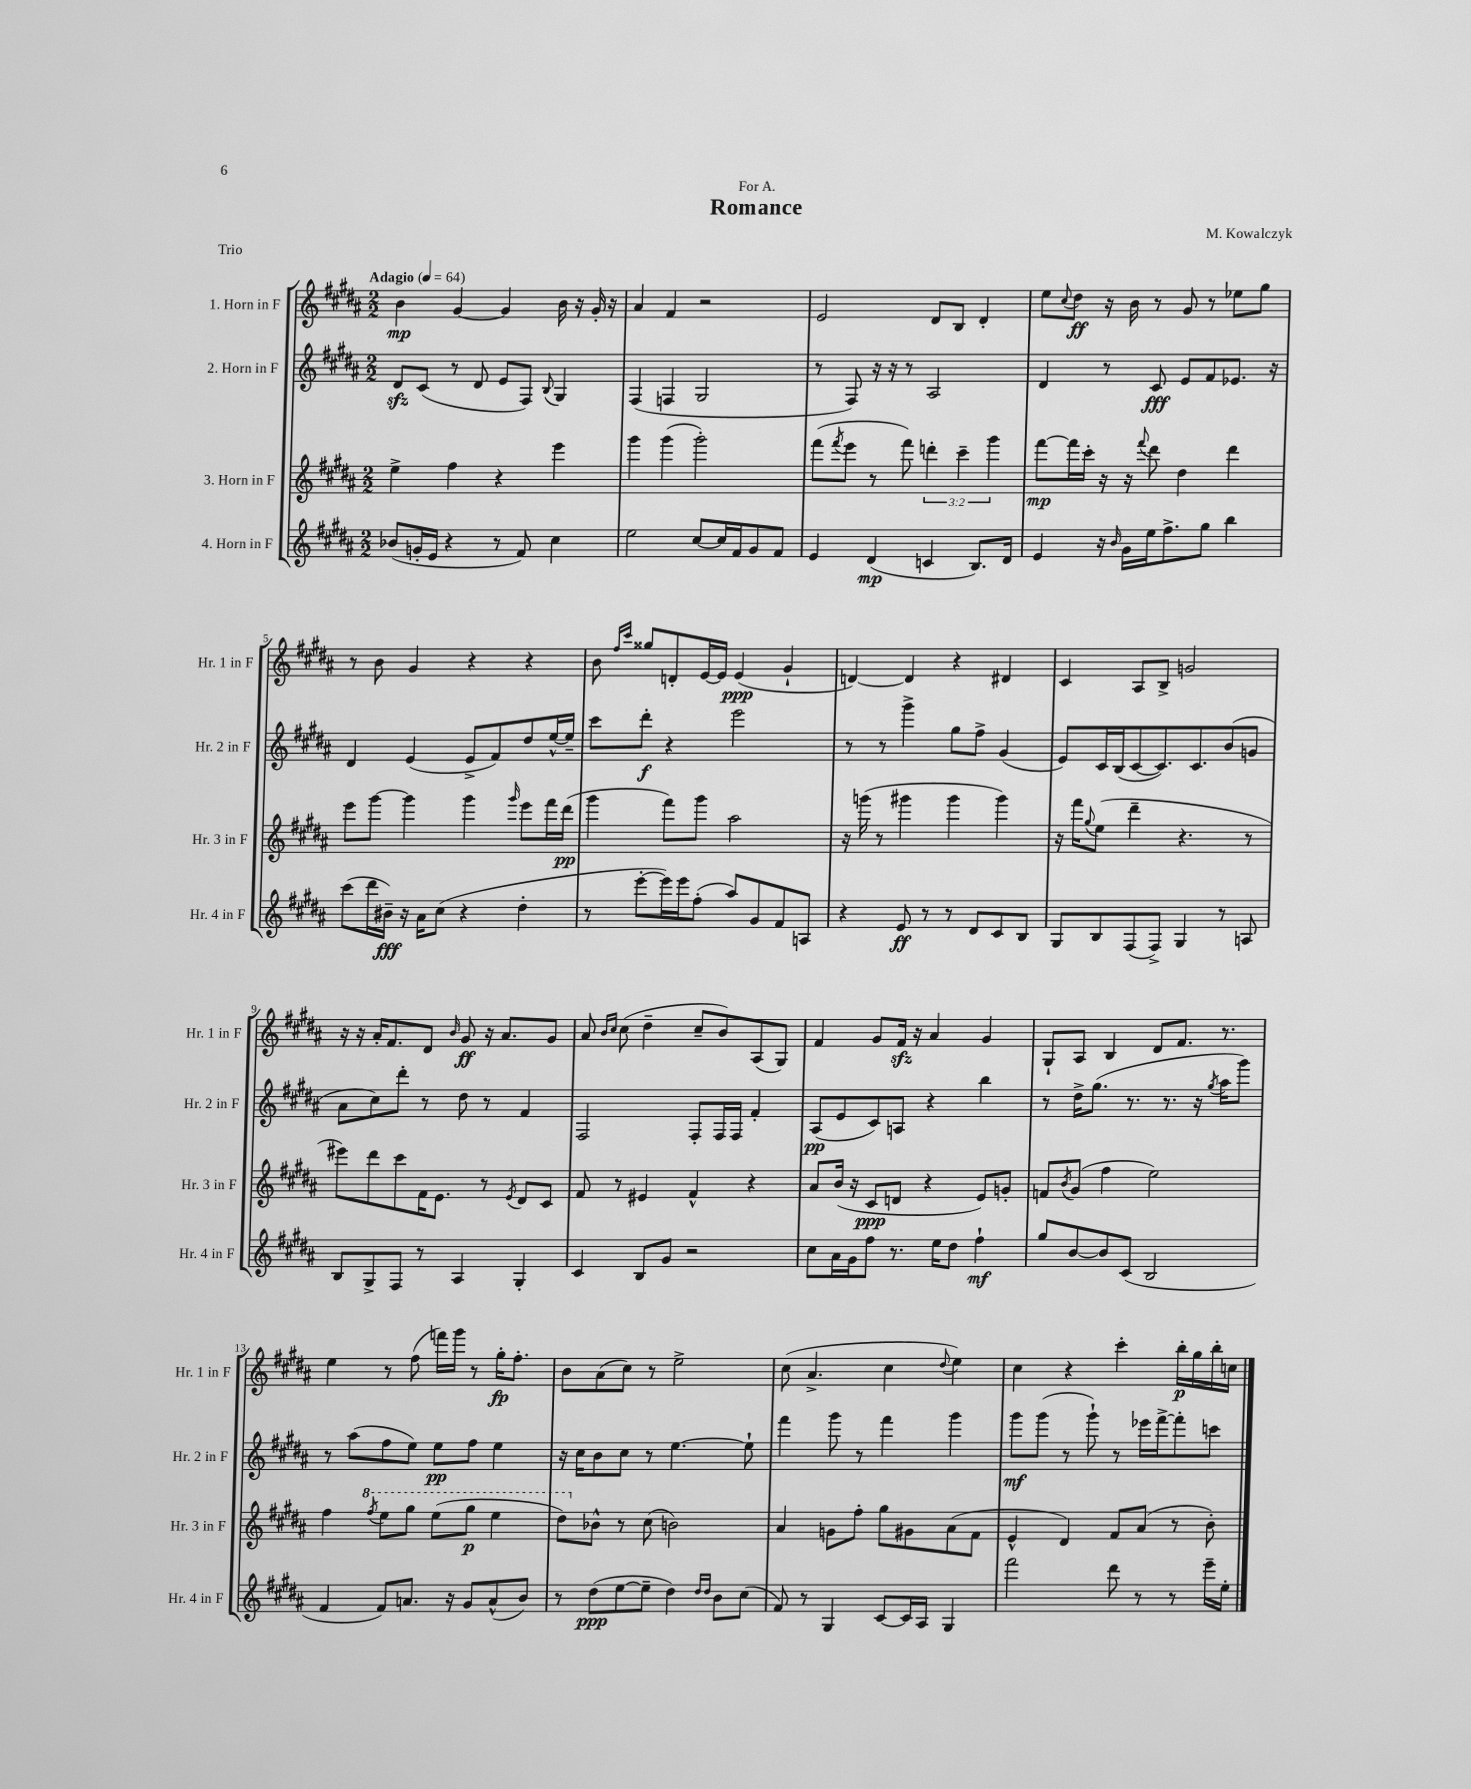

**kern	**kern	**kern	**kern
*staff4	*staff3	*staff2	*staff1
*clefG2	*clefG2	*clefG2	*clefG2
*k[f#c#g#d#a#]	*k[f#c#g#d#a#]	*k[f#c#g#d#a#]	*k[f#c#g#d#a#]
*M2/2	*M2/2	*M2/2	*M2/2
*MM64	*MM64	*MM64	*MM64
(8b-	4ee^	8d#	4b
16g'	.	(8c#	.
16e	.	.	.
4r	4ff#	8r	[4g#
.	.	8d#	.
8r	4r	8e	4g#]
8f#)	.	8F#)	.
.	.	8qqB	.
4cc#	4eee	4G#	16b
.	.	.	16r
.	.	.	16g#'
.	.	.	16r
=	=	=	=
2ee	4ggg#	(4F#	4a#
.	(4ggg#	4F	4f#
[8cc#	2ggg#')	2G#	2r
16cc#]	.	.	.
16f#	.	.	.
8g#	.	.	.
8f#	.	.	.
=	=	=	=
4e	(8fff#	8r	2e
.	8qfff#	.	.
.	8eee	8F#)	.
(4d#	8r	16r	.
.	.	16r	.
.	8fff#)	8r	.
4c	6ddd'	2A#	8d#
.	.	.	8B
.	6ccc#~	.	.
8.B)	.	.	4d#'
.	6ggg#	.	.
16d#	.	.	.
=	=	=	=
4e	[8fff#	4d#	8ee
.	.	.	8qqcc#
.	16fff#]	.	8dd#
.	16ccc#'	.	.
16r	16r	8r	16r
16qqb	.	.	.
16g#	16r	.	16b
.	8qqfff#	.	.
16ee	8ddd#	8c#	8r
8.ff#^	.	.	.
.	4dd#	8e	8g#
8gg#	.	8f#	8r
4bb	4ddd#	8.e-	8ee-
.	.	.	8gg#
.	.	16r	.
=	=	=	=
(8ccc#	8eee	4d#	8r
16ddd#	[8ggg#	.	8b
16b#~)	.	.	.
16r	4ggg#]	(4e	4g#
16a#	.	.	.
(8cc#	.	.	.
4r	4ggg#	8e^	4r
.	.	8f#)	.
.	16qqggg#	.	.
4dd#'	8eee	8dd#	4r
.	16fff#	[16ee^^	.
.	(16ddd#	16ee~]	.
=	=	=	=
8r	4ggg#	8ccc#	8b
.	.	.	16qqff#
.	.	.	16qqccc#
[8eee'	.	8ddd#'	8gg##
16eee])	8fff#)	4r	8d'
16eee	.	.	.
(8ff#'	8ggg#	.	[16e
.	.	.	16e]
8aa#)	2aa#	2eee	(4e
8g#	.	.	.
8f#	.	.	4g#`
8A	.	.	.
=	=	=	=
4r	16r	8r	[4d)
.	(16ggg	.	.
.	8r	8r	.
8e	4ggg#	4ggg#^	4d]
8r	.	.	.
8r	4ggg#	8gg#	4r
8d#	.	8ff#^	.
8c#	4ggg#)	(4g#	4d#
8B	.	.	.
=	=	=	=
8G#	16r	8e)	4c#
.	16fff#	.	.
.	8qqgg#	.	.
8B	(8ee	16c#	.
.	.	(16B	.
(8F#	4ddd#~	[8c#	8A#
8F#^)	.	8.c#])	8B^
4G#	4.r	.	2g
.	.	8.c#	.
8r	.	(8b	.
8A	8r	8g	.
=	=	=	=
8B	8eee#)	8a#	16r
.	.	.	16r
8G#^	8ddd#	8cc#)	16a#'
.	.	.	8.f#
8F#	8ccc#	8ddd#'	.
8r	16f#	8r	8d#
.	8.e	.	.
.	.	.	16qqb
4A#	.	8dd#	8g#
.	8r	8r	16r
.	.	.	8.a#
.	8qe	.	.
4G#'	8d#	4f#	.
.	8c#	.	8g#
=	=	=	=
4c#	8f#	2F#	8a#
.	.	.	16qqb
.	.	.	16qqcc#
.	8r	.	(8cc#
8B	4e#	.	4dd#~
8g#	.	.	.
2r	4f#^^	8F#'	8cc#~
.	.	16F#	8b)
.	.	16F#	.
.	4r	4f#'	(8A#
.	.	.	8G#)
=	=	=	=
8cc#	8a#	(8A#	4f#
16a#	(16b	8e	.
16g#	16r	.	.
8ff#	8c#	8c#)	8g#
8.r	8d	8A	16f#
.	.	.	16r
.	4r	4r	4a#
16ee	.	.	.
8dd#	.	.	.
4ff#`	8e)	4bb	4g#
.	8g'	.	.
=	=	=	=
8gg#	8f	8r	8G#`
.	8qb	.	.
[8b	(8g#	16dd#^	8A#
.	.	(8.gg#	.
8b]	4ff#	.	4B
(8c#	.	8.r	.
2B	2ee)	.	8d#
.	.	8.r	.
.	.	.	8.f#
.	.	16r	.
.	.	8qgg#	.
.	.	16aa#	8.r
.	.	8ggg#)	.
=	=	=	=
4f#	4ff#	8r	4ee
.	.	(8aa#	.
.	8qfff#	.	.
8f#)	8eee	8ff#	8r
8.a	8ggg#	8ee)	(8ff#
.	(8eee	8ee	16fff)
16r	.	.	16ggg#
8g#	8ggg#	8ff#	8r
(8a^^	4eee	4ee	16gg#'
.	.	.	8.ff#'
8b)	.	.	.
=	=	=	=
8r	8ddd#)	16r	8b
.	.	16cc#	.
(8dd#	8b-^^	8b	(8a#
[8ee	8r	8cc#	8cc#)
8ee~]	(8cc#	8r	8r
4dd#)	2b)	[4.ee	2ee^
16qqdd#	.	.	.
16qqdd#	.	.	.
8b	.	.	.
(8cc#	.	8ee`]	.
=	=	=	=
8f#)	4a#	4fff#	(8cc#
8r	.	.	4.a#^
4G#	8g	8ggg#	.
.	8ff#'	8r	.
[8c#	8gg#	4fff#	4cc#
16c#]	8g#	.	.
16A#	.	.	.
.	.	.	8qqdd#
4G#	(8a#	4ggg#	4ee)
.	8f#	.	.
=	=	=	=
2fff#	4e^^	8ggg#	4cc#
.	.	(8ggg#	.
.	4d#)	8r	4r
.	.	8ggg#`)	.
8ddd#	8f#	8r	4ccc#'
8r	(8a#	16eee-	.
.	.	[16fff#^	.
8r	8r	8fff#']	16bb'
.	.	.	16gg#
16eee~	8b')	8ccc	16bb'
16ee'	.	.	16cc
==	==	==	==
*-	*-	*-	*-
